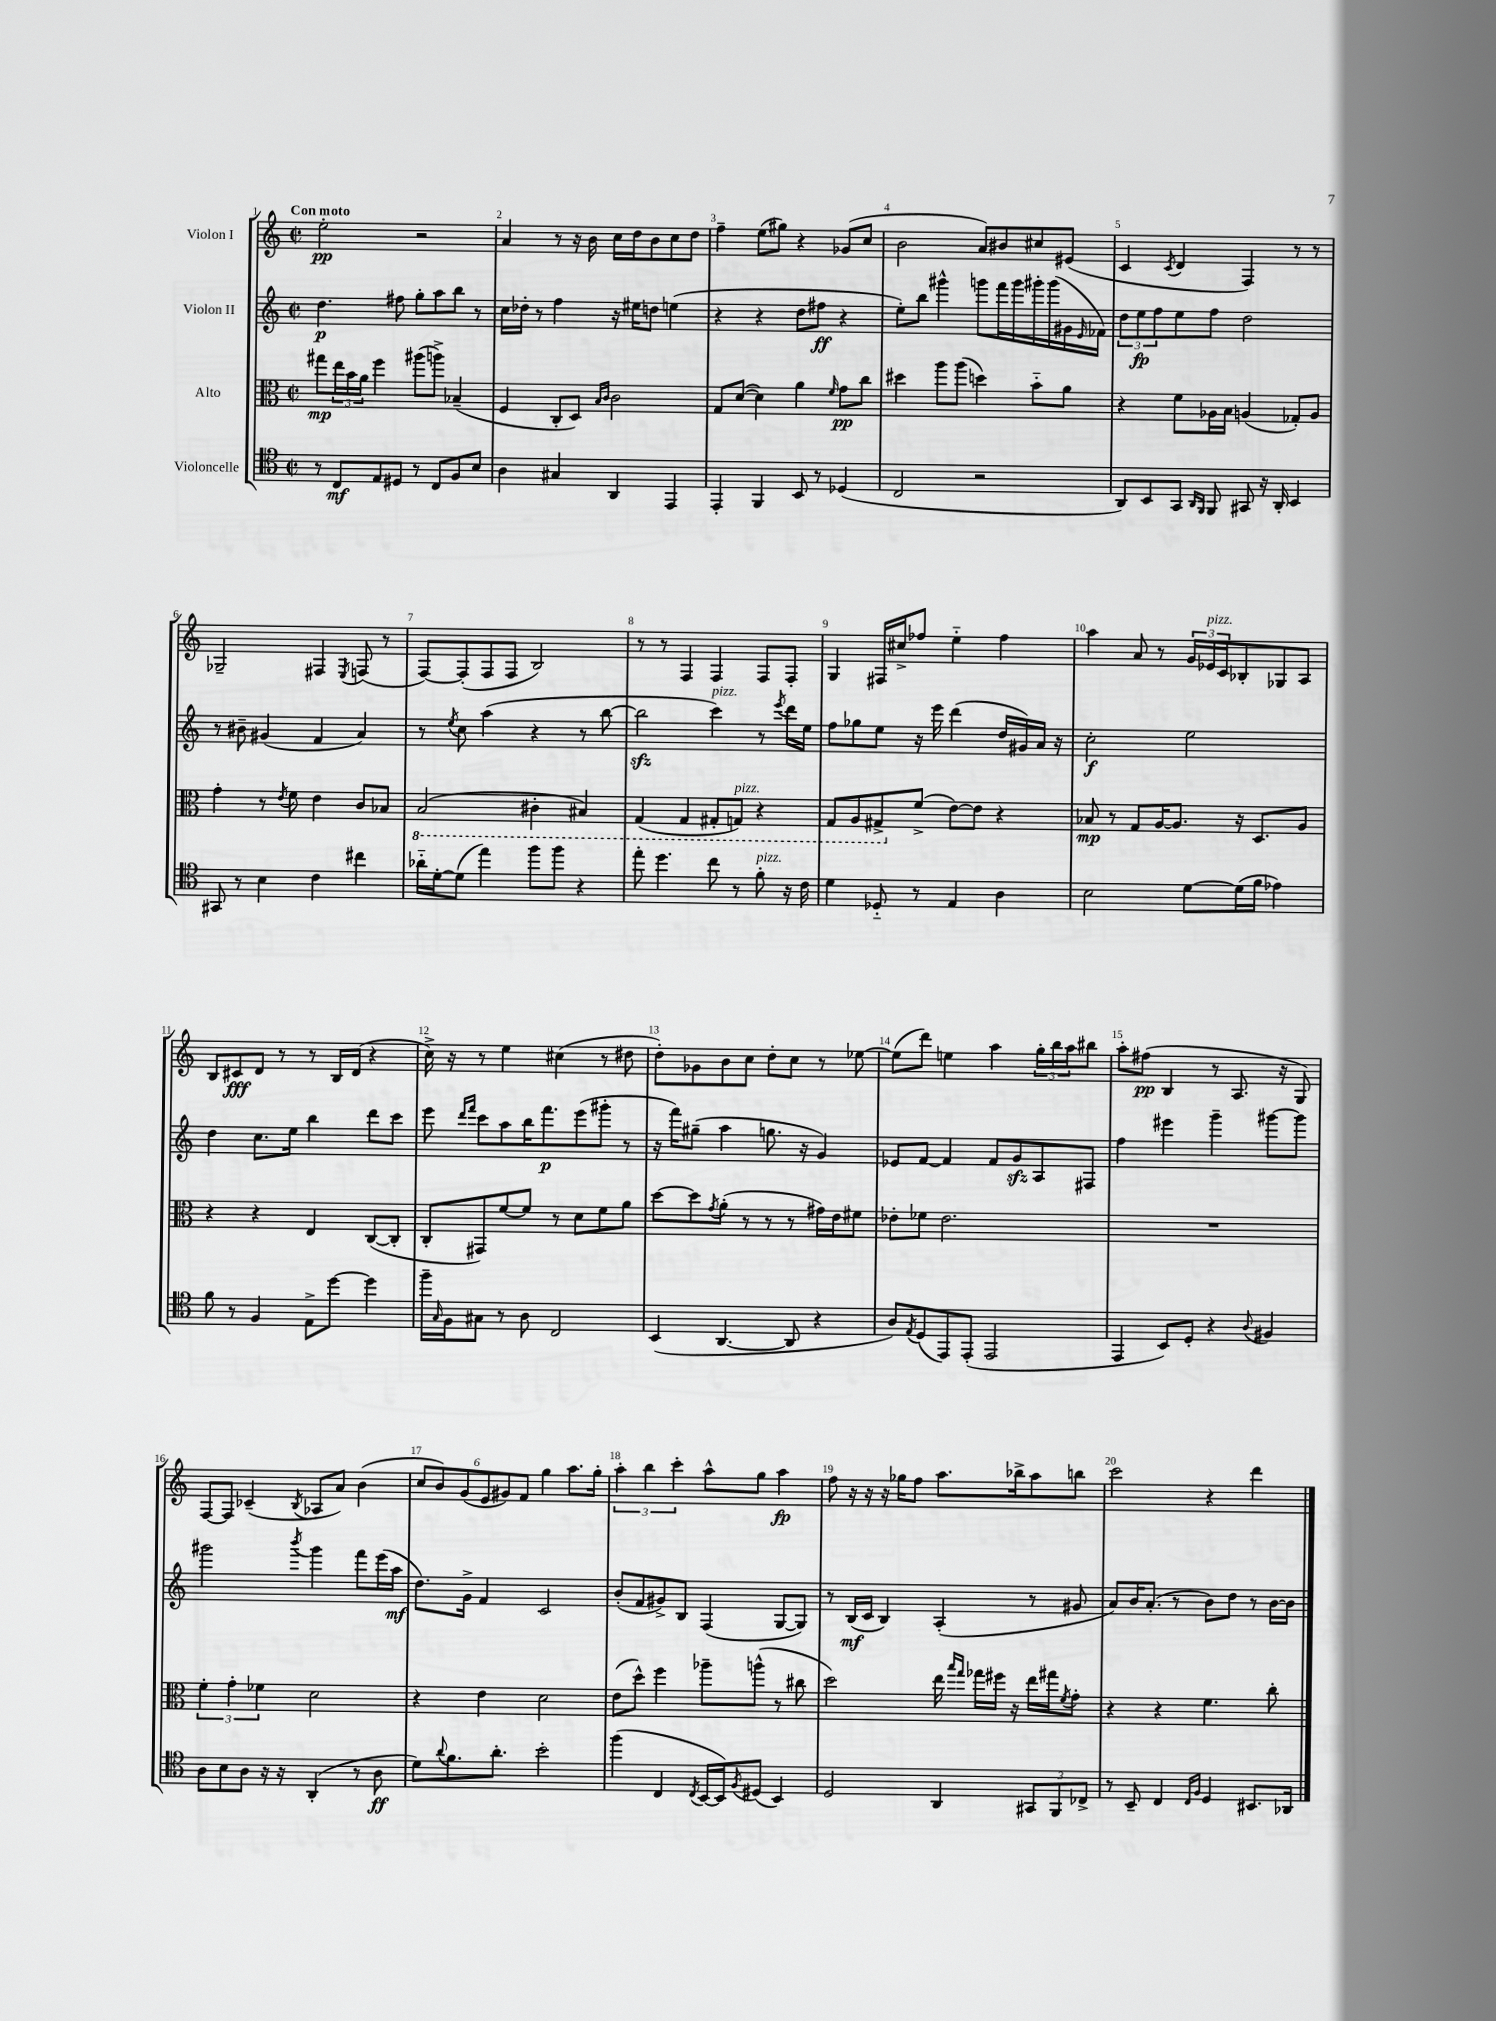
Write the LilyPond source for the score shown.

<<
\new StaffGroup <<
\new Staff = "s0" \with { instrumentName = "Violon I" } {
    \clef treble \key c \major \defaultTimeSignature \time 2/2 \tempo "Con moto"
    e''2-.\pp r2 |
    a'4 r8 r16 b'16 c''16 d''16 b'8 c''8 d''8 |
    f''4-- e''8( gis''8) r4 ges'8( c''8 |
    b'2 a'8) bis'8 cis''8 eis'8( |
    c'4 \acciaccatura { c'8 } d'4 f4) r8 r8 |
    ges2-- fis4 \acciaccatura { e8 } f8( r8 |
    f8~) f8-.( f8 f8 b2) |
    r8 r8 f4 f4 f8 f8-. |
    g4 fis16 cis''16-> fes''8 e''4-_ fes''4 |
    a''4 a'8 r8 \tuplet 3/2 { g'16 ees'16^\markup { \italic "pizz." } c'16 } bes8-. ges8 a8 |
    b8 cis'8\fff d'8 r8 r8 b16 d'16( r4 |
    c''16->) r16 r8 e''4 cis''4( r8 dis''8 |
    d''8-.) ges'8 b'8 c''8 d''8-. c''8 r8 ees''8~ |
    ees''8( d'''8) e''4 a''4 \tuplet 3/2 { g''16-. b''16 a''16 } bis''8 |
    a''8-. fis''8\pp( b4 r8 a8. r16 g8) |
    f8~ f8 ces'4--( \acciaccatura { b8 } aes8 a'8) b'4( |
    \tuplet 6/4 { c''8 b'8) g'8( e'8 gis'8) f'8 } g''4 a''8. g''16-. |
    \tuplet 3/2 { a''4-. b''4 c'''4-. } a''8-^ g''8 a''4\fp |
    f''8 r16 r16 r16 ges''16 f''8 a''8. bes''16-> a''8 b''8 |
    c'''2 r4 d'''4 \bar "|." |
}
\new Staff = "s1" \with { instrumentName = "Violon II" } {
    \clef treble \key c \major \defaultTimeSignature \time 2/2
    d''4.\p fis''8 g''8-. a''8 b''8 r8 |
    c''16 des''16-. r8 f''4 r16 eis''16 d''8 e''4( |
    r4 r4 d''8 fis''8\ff r4 |
    e''8-.) b''8 gis'''4-^ g'''8 f'''16 g'''16 gis'''16-. gis'''16( gis'16 \grace { e'16 } fes'16) |
    \tuplet 3/2 { d''8 e''8\fp f''8 } e''8 f''8 d''2 |
    r8 bis'8-- gis'4( f'4 a'4) |
    r8 \acciaccatura { e''8 } c''8 a''4( r4 r8 b''8~ |
    b''2\sfz c'''4^\markup { \italic "pizz." }) r8 \acciaccatura { e'''8 } d'''16 e''16 |
    f''8 ges''8 e''8 r16 e'''16 d'''4( d''16 gis'16) a'16 r16 |
    c''2-.\f e''2 |
    d''4 c''8. e''16 b''4 d'''8 c'''8 |
    e'''8 \grace { d'''16 f'''16 } c'''8 a''8 b''16 f'''8.\p e'''8( gis'''8-. r8 |
    r16 f'''16) gis''8--( a''4 g''8. r16 g'4) |
    ees'8 f'8~ f'4 f'8 g'8\sfz a8 fis8 |
    f''4 eis'''4 g'''4-- gis'''8~ gis'''8 |
    gis'''2 \acciaccatura { b'''8 } gis'''4 f'''8 e'''16( a''16\mf |
    d''8.) g'16-> f'4 c'2 |
    b'8-.( f'8 gis'8->) b8 f4( g8~ g8) |
    r8 b16\mf( c'16 b4) a4-.( r8 gis'8 |
    a'8) b'16 a'8.-.( r8 b'8) d''8 r8 b'16~ b'16 \bar "|." |
}
\new Staff = "s2" \with { instrumentName = "Alto" } {
    \clef alto \key c \major \defaultTimeSignature \time 2/2
    gis''8\mp \tuplet 3/2 { e''16 b'16 a'16 } f''4 ais''8( a''8->) bes4--( |
    f4 c8-. d8) \grace { b16 c'16 } c'2 |
    g8 d'8~( d'4) a'4 \grace { f'16 } g'8\pp c''8 |
    dis''4 a''8 a''8( d''4) b'8-_ a'8 |
    r4 f'8 aes16 b16 a4( ges8-.) a8 |
    g'4-. r8 \acciaccatura { e'8 } f'8 e'4 c'8 bes8 |
    \ottava #-1 b,2( cis4-. bis,4) |
    g,4( g,4 gis,8-. g,8^\markup { \italic "pizz." }) r4 |
    g,8 a,8 gis,8-> \ottava #0 f'8->( e'8~) e'8 r4 |
    bes8\mp r8 g8 a16~ a8. r16 d8. a8 |
    r4 r4 e4 c8~( c8-. |
    c8-. gis,8) f'8~ f'8 r8 d'8 f'8 a'8 |
    d''8~ d''8 \acciaccatura { g'8 } a'8-.( r8 r8 r8 gis'16) e'16 fis'8 |
    ees'8-. fes'8 ees'2. |
    R1 |
    \tuplet 3/2 { f'4-. g'4-. fes'4 } d'2 |
    r4 e'4 d'2 |
    e'8( d''8-^) f''4 aes''8-- a''8-^( r8 cis''8 |
    d''2) e''16 \grace { b''16 g''16 } ges''16 fis''16 r16 e''16 gis''16 \acciaccatura { f'8 } g'8-. |
    r4 r4 f'4. c''8-. \bar "|." |
}
\new Staff = "s3" \with { instrumentName = "Violoncelle" } {
    \clef tenor \key c \major \defaultTimeSignature \time 2/2
    r8 c8\mf e8 dis8 r8 c8 f8 b8 |
    a4 gis4 a,4 e,4 |
    e,4-. f,4 b,8 r8 des4( |
    c2 r2 |
    a,8) b,8 g,8 \grace { a,16 f,16 } f,8 gis,8 r16 a,16-. b,4 |
    gis,8 r8 b4 c'4 cis''4 |
    aes'16-_ d'16~-. d'8( e''4) f''8 f''8 r4 |
    e''8-. d''4. c''8 r8 f'8-.^\markup { \italic "pizz." } r16 c'16 |
    d'4 des8-_ r8 e4 a4 |
    b2 d'8~ d'16( f'16 ees'4) |
    f'8 r8 f4 e8-> d''8~ d''4 |
    f''16-- \grace { g16 } f16 gis8 r8 a8 c2 |
    b,4( a,4.~ a,8 r4 |
    a8) \acciaccatura { e8 } d8( e,8) e,8-.( e,2 |
    e,4 b,8) d8-. r4 \appoggiatura { a8 } fis4 |
    a8 b8 a8 r16 r16 a,4-.( r8 a8\ff |
    d'8) \appoggiatura { a'8 } f'8. a'8.-. b'2-. |
    f''4( c4 \acciaccatura { c8 } b,16~ b,16) \acciaccatura { f8 } dis8( b,4) |
    d2 a,4 \tuplet 3/2 { gis,8 f,8 ces8-> } |
    r8 b,8-- c4 \grace { c16 f16 } d4 bis,8. aes,16 \bar "|." |
}
>>
>>
\layout { \context { \Score \override BarNumber.break-visibility = ##(#f #t #t) barNumberVisibility = #all-bar-numbers-visible } }
